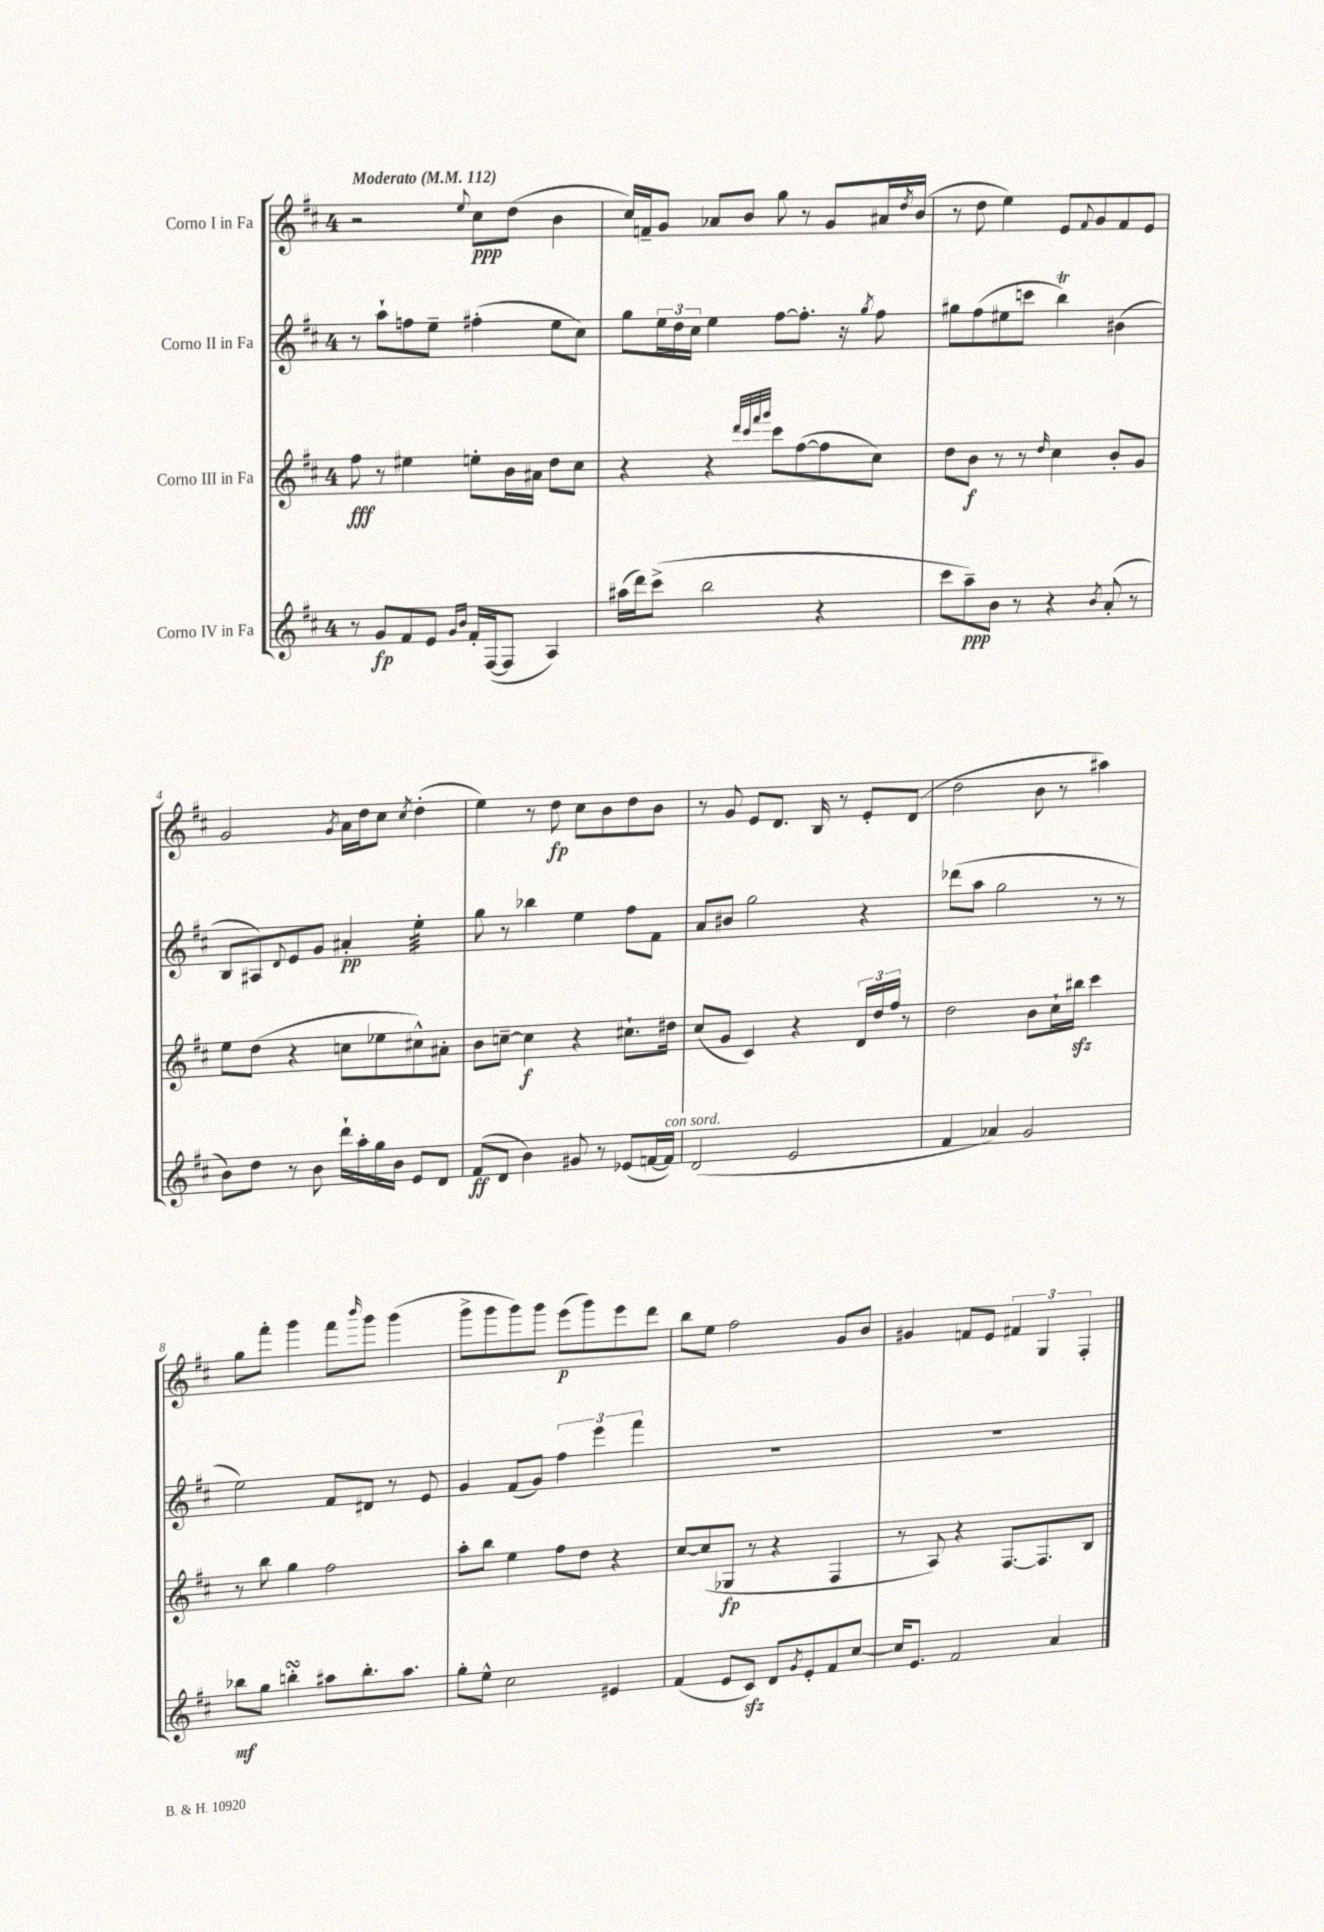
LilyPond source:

<<
\new StaffGroup <<
\new Staff = "s0" \with { instrumentName = "Corno I in Fa" } {
    \clef treble \key d \major \once \override Staff.TimeSignature.style = #'single-digit \time 4/4 \tempo "Moderato" 4 = 112
    r2 \appoggiatura { e''8 } cis''8\ppp d''8( b'4 |
    cis''16) f'16-- g'8 aes'8 b'8 g''8 r8 g'8 ais'16 \acciaccatura { d''8 } b'16( |
    r8 d''8 e''4) e'8 \appoggiatura { fis'8 } g'8 fis'8 e'8 |
    g'2 \acciaccatura { g'8 } a'16 d''16 cis''8 \acciaccatura { cis''8 } d''4-.( |
    e''4) r8 d''8\fp cis''8 b'8 d''8 b'8 |
    r8 g'8 e'8 d'8. b16 r8 e'8-. d'8( |
    d''2 b'8 r8 ais''4) |
    g''8 fis'''8-. g'''4 fis'''8 \grace { b'''16 } g'''8 g'''4( |
    g'''8-> g'''8 g'''8) g'''8 e'''8\p( g'''8) e'''8 d'''8 |
    b''8 e''8 fis''2 g'8 b'8 |
    gis'4 f'8 e'8 \tuplet 3/2 { fis'4 g4 fis4-. } \bar "|." |
}
\new Staff = "s1" \with { instrumentName = "Corno II in Fa" } {
    \clef treble \key d \major \once \override Staff.TimeSignature.style = #'single-digit \time 4/4
    r8 a''8-! f''8 e''8-- fis''4-.( e''8 cis''8) |
    g''8 \tuplet 3/2 { e''16 d''16 cis''16 } e''4 fis''8~ fis''8.-. r16 \acciaccatura { g''8 } fis''8 |
    gis''8 fis''8( eis''8 c'''8 b''4\trill) bis'4( |
    b8 ais8) \appoggiatura { d'8 } e'8 g'8 ais'4-.\pp e''4:32-. |
    g''8 r8 bes''4 e''4 fis''8 fis'8 |
    a'8 bis'8 g''2 r4 |
    des'''8( a''8 g''2 r8 r8 |
    e''2) fis'8 dis'8 r8 e'8 |
    g'4 fis'8( g'8) \tuplet 3/2 { fis''4 e'''4 fis'''4 } |
    R1 |
    R1 \bar "|." |
}
\new Staff = "s2" \with { instrumentName = "Corno III in Fa" } {
    \clef treble \key d \major \once \override Staff.TimeSignature.style = #'single-digit \time 4/4
    fis''8\fff r8 eis''4 e''8-. b'16 ais'16 d''8 cis''8 |
    r4 r4 \grace { d'''32 cis'''32 fis'''32 g'''32 } cis'''8 fis''8~( fis''8 cis''8) |
    d''8 b'8\f r8 r8 \grace { d''16 } cis''4 b'8-. g'8 |
    e''8 d''8( r4 c''8 ees''8 cis''8-^) ais'8-. |
    b'8 c''8~-- c''4\f r4 cis''8.-! dis''16 |
    cis''8( g'8 cis'4) r4 \tuplet 3/2 { d'16 d''16 fis''16 } r8 |
    d''2 b'8 cis''16-! bis''16\sfz cis'''4 |
    r8 b''8 g''4 fis''2 |
    a''8-. b''8 e''4 fis''8 d''8 r4 |
    cis''8~ cis''8( ges8\fp r8 r4 fis4 |
    r8 a8) r4 fis8.~ fis8. b8 \bar "|." |
}
\new Staff = "s3" \with { instrumentName = "Corno IV in Fa" } {
    \clef treble \key d \major \once \override Staff.TimeSignature.style = #'single-digit \time 4/4
    r8 g'8\fp fis'8 e'8 \grace { g'16 b'16 } fis'16-. fis16~( fis8 a4) |
    ais''16( d'''16) cis'''8->( b''2 r4 |
    cis'''8 a''8--\ppp) b'8 r8 r4 \acciaccatura { b'8 } a'8-.( r8 |
    b'8) d''8 r8 b'8 d'''16-! a''16-. g''16 b'16 e'8 d'8 |
    fis'8\ff( d'8 b'4) gis'8 r8 ees'8( f'16~ f'16^\markup { \italic "con sord." }) |
    d'2( e'2 |
    fis'4 aes'4) g'2 |
    bes''8\mf g''8 b''4-.\turn ais''8 b''8.-. ais''8. |
    g''8-. e''8-^ cis''2 eis'4 |
    fis'4( e'8 cis'8\sfz) d'8 \acciaccatura { g'8 } e'8-. fis'8 cis''8~ |
    cis''16 e'8. fis'2 a'4 \bar "|." |
}
>>
>>
